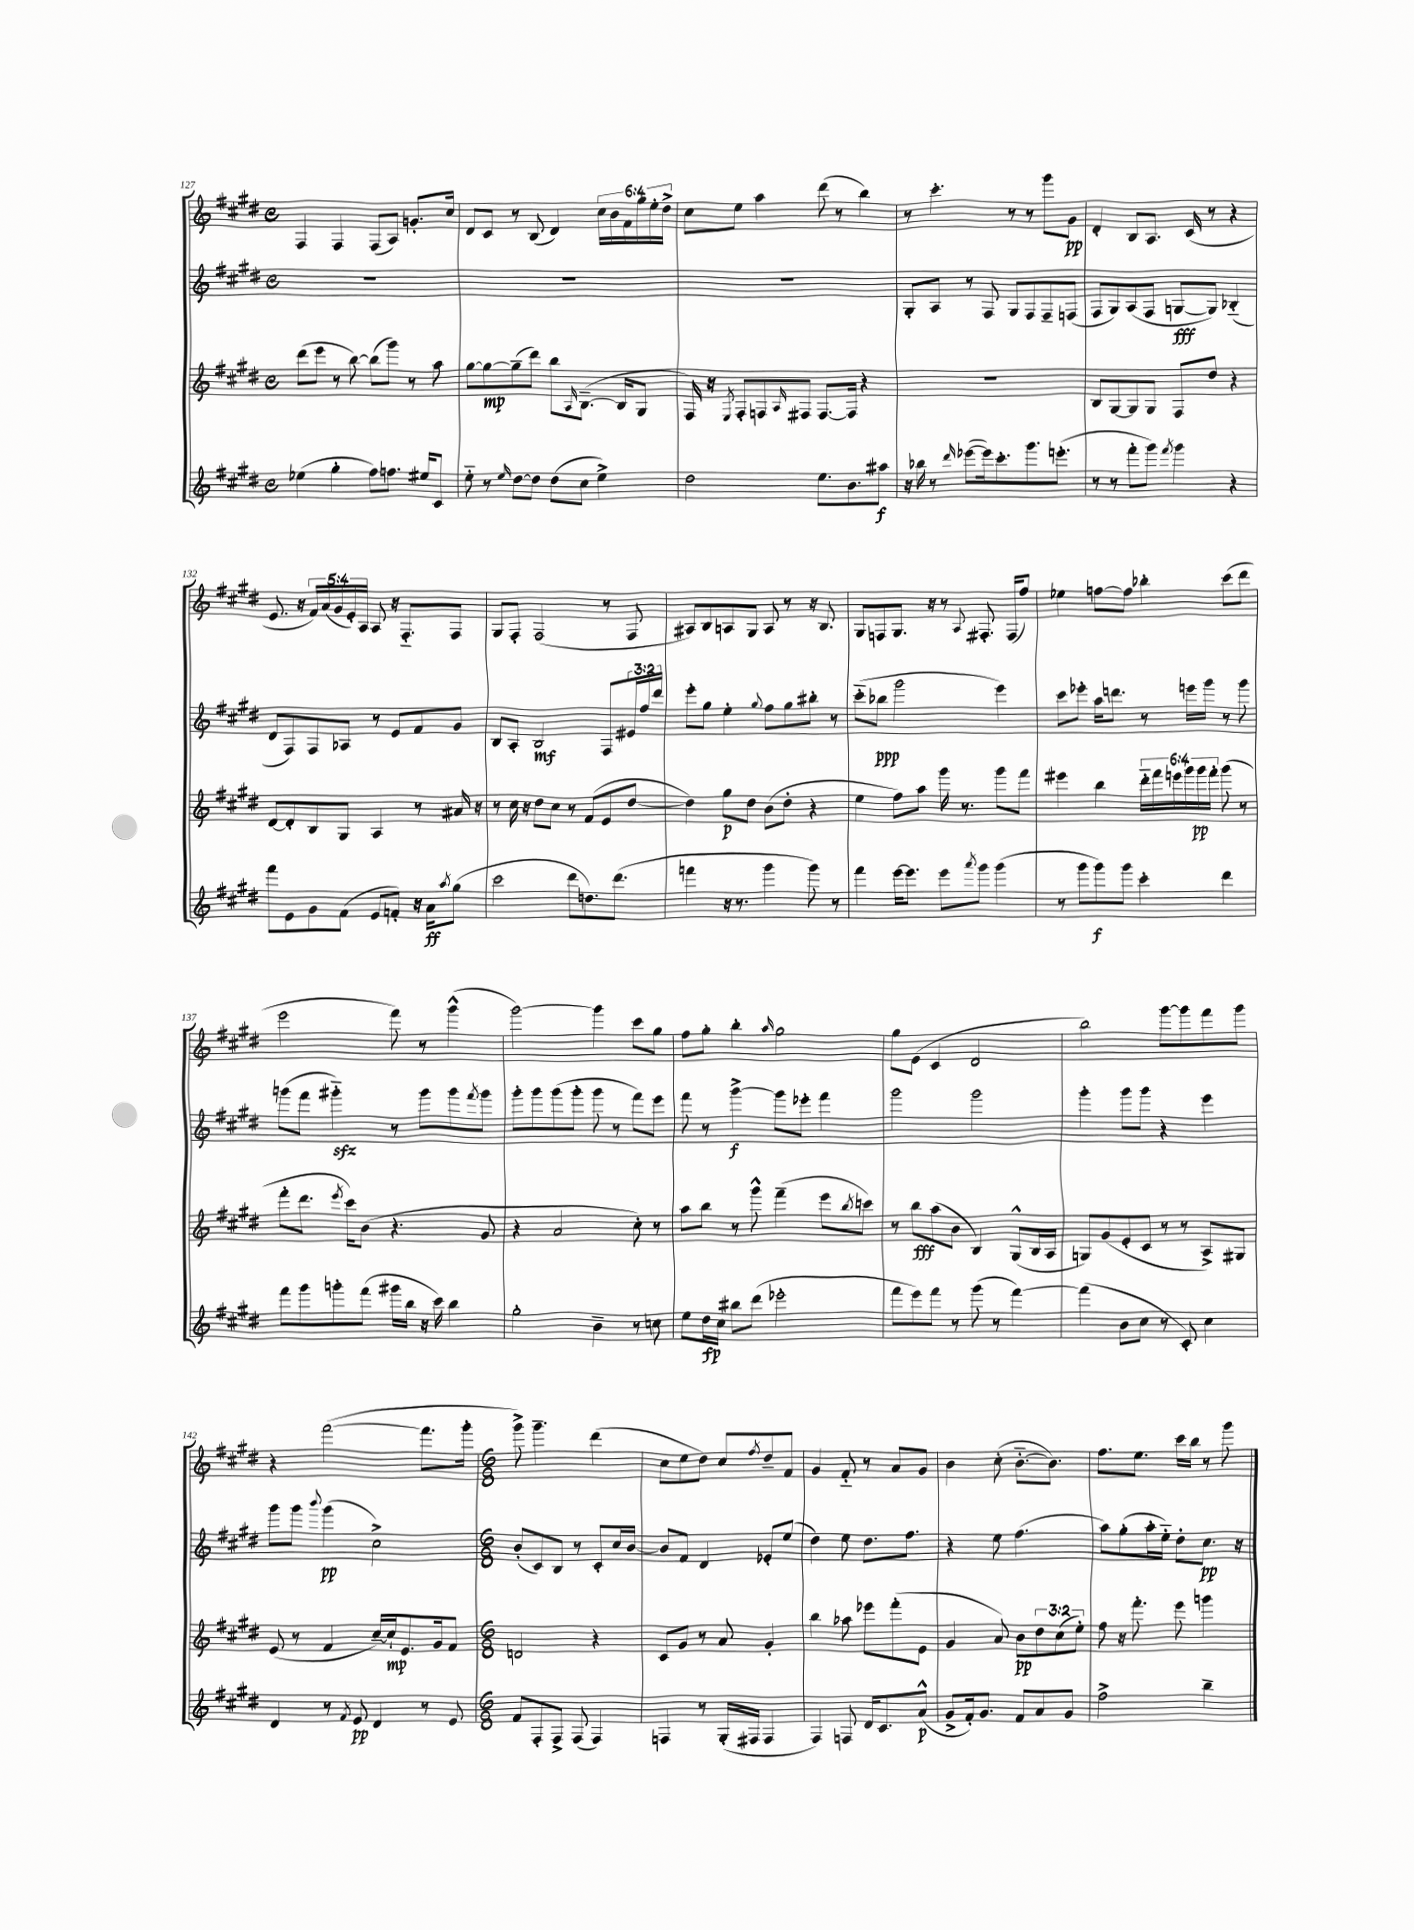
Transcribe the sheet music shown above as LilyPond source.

<<
\new StaffGroup <<
\new Staff = "s0" {
    \clef treble \key e \major \defaultTimeSignature \time 4/4 \override Staff.TupletNumber.text = #tuplet-number::calc-fraction-text
    fis4 fis4 fis8( a8) g'8.-. cis''16 |
    dis'8 cis'8 r8 b8( dis'4) \tuplet 6/4 { cis''16 b'16 fis'16 gis''16 e''16-. dis''16-> } |
    cis''8 e''8 a''4 dis'''8( r8 b''4) |
    r8 cis'''4.-. r8 r8 gis'''8 gis'8\pp |
    dis'4-. b8 a8. cis'16( r8 r4 |
    e'8. r16 \tuplet 5/4 { fis'16) a'16( gis'16 e'16-.) a16 } a8 r16 fis8.-_ fis8 |
    gis8 fis8-. fis2( r8 fis8 |
    ais8) b8 a8 gis8 a8 r8 r16 b8. |
    gis8 f8 gis8. r16 r8 \appoggiatura { a8 } fis8.-. fis16( fis''8) |
    ees''4 f''8~ f''8 bes''4-. cis'''8( dis'''8 |
    e'''2 fis'''8) r8 gis'''4-^( |
    gis'''2~) gis'''4 cis'''8 gis''8 |
    fis''8 gis''8-. b''4-. \grace { a''16 } gis''2 |
    gis''8 e'8( cis'4 dis'2 |
    b''2) gis'''8~ gis'''8 fis'''8 gis'''8 |
    r4 fis'''2~( fis'''8. gis'''16-. |
    \numericTimeSignature \time 6/8 gis'''8->) gis'''4.-- dis'''4( |
    cis''8 e''8 dis''8) cis''8 \acciaccatura { fis''8 } dis''8-- fis'8 |
    gis'4 fis'8-_ r8 a'8 gis'8 |
    b'4 cis''8-.( b'8.~-_ b'8.) |
    fis''8. e''8. cis'''16 b''16 r8 gis'''8 \bar "|." |
}
\new Staff = "s1" {
    \clef treble \key e \major \defaultTimeSignature \time 4/4 \override Staff.TupletNumber.text = #tuplet-number::calc-fraction-text
    R1 |
    R1 |
    R1 |
    gis8-. a8 r8 fis8 gis8 fis8 fis8-- f8( |
    fis8 gis8) a8( fis8 g8~\fff g8) bes4-_( |
    dis'8 fis8) fis8 aes8 r8 e'8 fis'8 gis'8 |
    b8 a8-. b2\mf fis8 \tuplet 3/2 { eis'16 fis''16 dis'''16 } |
    e'''8-. gis''8 e''4-. \appoggiatura { gis''8 } fis''8 gis''8 bis''8-. r8 |
    cis'''8-_( bes''8\ppp gis'''2 e'''4) |
    cis'''8 ees'''8-. a''16 d'''8. r8 e'''16 gis'''16 r8 gis'''8 |
    g'''8( fis'''8 gis'''4-_\sfz) r8 gis'''8 gis'''8 \acciaccatura { fis'''8 } gis'''8 |
    gis'''8-. gis'''8 gis'''8( gis'''8-. gis'''8 r8 fis'''8) e'''8 |
    fis'''8 r8 gis'''4~->\f gis'''8 ees'''8-. fis'''4 |
    gis'''2 gis'''2 |
    gis'''4-. gis'''8 gis'''8 r4 e'''4 |
    gis'''8 gis'''8 \appoggiatura { b'''8 } gis'''4\pp( cis''2->) |
    \numericTimeSignature \time 6/8 b'8-.( cis'8) b8 r8 cis'8-. cis''16 b'16~ |
    b'8 fis'8 dis'4 ees'8-. e''8( |
    dis''4) e''8 dis''8. fis''8. |
    r4 e''8 fis''4.( |
    a''8) gis''8-.( a''16-. e''16-_) dis''8-. cis''8.\pp r16 \bar "|." |
}
\new Staff = "s2" {
    \clef treble \key e \major \defaultTimeSignature \time 4/4 \override Staff.TupletNumber.text = #tuplet-number::calc-fraction-text
    dis'''8( e'''8 r8 b''8~) b''8( gis'''8) r8 a''8 |
    gis''8~ gis''8~\mp gis''8--( dis'''8) b''8 \grace { a16 } b8.~--( b16 gis8 |
    fis16) r16 \acciaccatura { e8 } fis8-. f8 \grace { a16 } fis8 fis8.~ fis16 r4 |
    R1 |
    b8 gis8~ gis8 gis8 fis8 dis''8 r4 |
    dis'8~ dis'8-. b8 gis8 a4 r8 ais'16 r16 |
    r8 cis''16 r16 dis''8 cis''8 r8 fis'8( e'8 dis''8~ |
    dis''4) gis''8\p dis''8 b'8( dis''8-. r4 |
    e''4 fis''8) a''8 gis'''16 r8. gis'''8 fis'''8 |
    eis'''4 b''4 \tuplet 6/4 { dis'''16-_ fis'''16 e'''16 gis'''16 gis'''16\pp fis'''16-. } gis'''8( r8 |
    fis'''8-. dis'''8. \acciaccatura { e'''8 } cis'''16) b'8( r4. gis'8 |
    r4 a'2 cis''8-.) r8 |
    a''8 b''8 r8 gis'''8-^ fis'''4--( e'''8 \acciaccatura { b''8 } c'''8) |
    r8 b''8\fff a''8( b'8 b4) gis8-^( b16 a16 |
    g8) gis'8( e'8-. cis'8 r8 r8 a8->) gis8 |
    e'8( r8 fis'4 cis''16~--) cis''16-!\mp e'8. gis'16 fis'8 |
    \numericTimeSignature \time 6/8 d'2 r4 |
    cis'8 gis'8 r8 a'8 gis'4-. |
    b''4 aes''8 ees'''8 fis'''8-.( e'8 |
    gis'4 a'8) b'8\pp \tuplet 3/2 { dis''8 cis''8( e''8-.) } |
    fis''8 r16 fis'''8.-. e'''8 g'''4 \bar "|." |
}
\new Staff = "s3" {
    \clef treble \key e \major \defaultTimeSignature \time 4/4
    ees''4( gis''4-. fis''8) f''8. eis''16 cis'8 |
    e''8-_ r8 \grace { e''16 } dis''8~ dis''8 dis''8( cis''8 e''4->) |
    dis''2 e''8. b'8. ais''8\f |
    r16 bes''16 r8 \grace { dis'''16 } ees'''8~( ees'''16) cis'''8.-. gis'''8. e'''8.-.( |
    r8 r8 fis'''8-. gis'''8) \acciaccatura { fis'''8 } gis'''4 r4 |
    fis'''8 e'8 gis'8 fis'8( e'8 f'8-.) r16 a'16\ff \acciaccatura { a''8 } gis''8( |
    cis'''2 dis'''8 d''8.) dis'''8.( |
    f'''4 r16 r8. gis'''4 gis'''8) r8 |
    fis'''4 e'''16~ e'''8. e'''8 \acciaccatura { a'''8 } gis'''8 gis'''4( |
    r8 gis'''8 gis'''8\f) gis'''8 cis'''4-. dis'''4 |
    fis'''8 gis'''8 g'''8-. fis'''8( gis'''16 b''16 r16 cis'''16) b''4 |
    gis''2-. b'4-- r8 c''8 |
    e''8 dis''16\fp cis''16 bis''8 dis'''8( ees'''2-. |
    fis'''8 e'''8) fis'''8 r8 gis'''8( r8 fis'''4~) |
    fis'''4( b'8 cis''8 r8 cis'8-.) cis''4 |
    dis'4 r8 \acciaccatura { fis'8 } e'8\pp dis'4 r8 e'8 |
    \numericTimeSignature \time 6/8 fis'8 fis8-. fis8-> fis8( fis4) |
    f4 r8 gis16-.( fis16 fis4 |
    fis4) f8 dis'16 cis'8. a'8-^\p( |
    gis'8-> fis'16-.) gis'8. fis'8 a'8 gis'8 |
    fis''2-> b''4-- \bar "|." |
}
>>
>>
\layout { \context { \Score currentBarNumber = #127 } }
